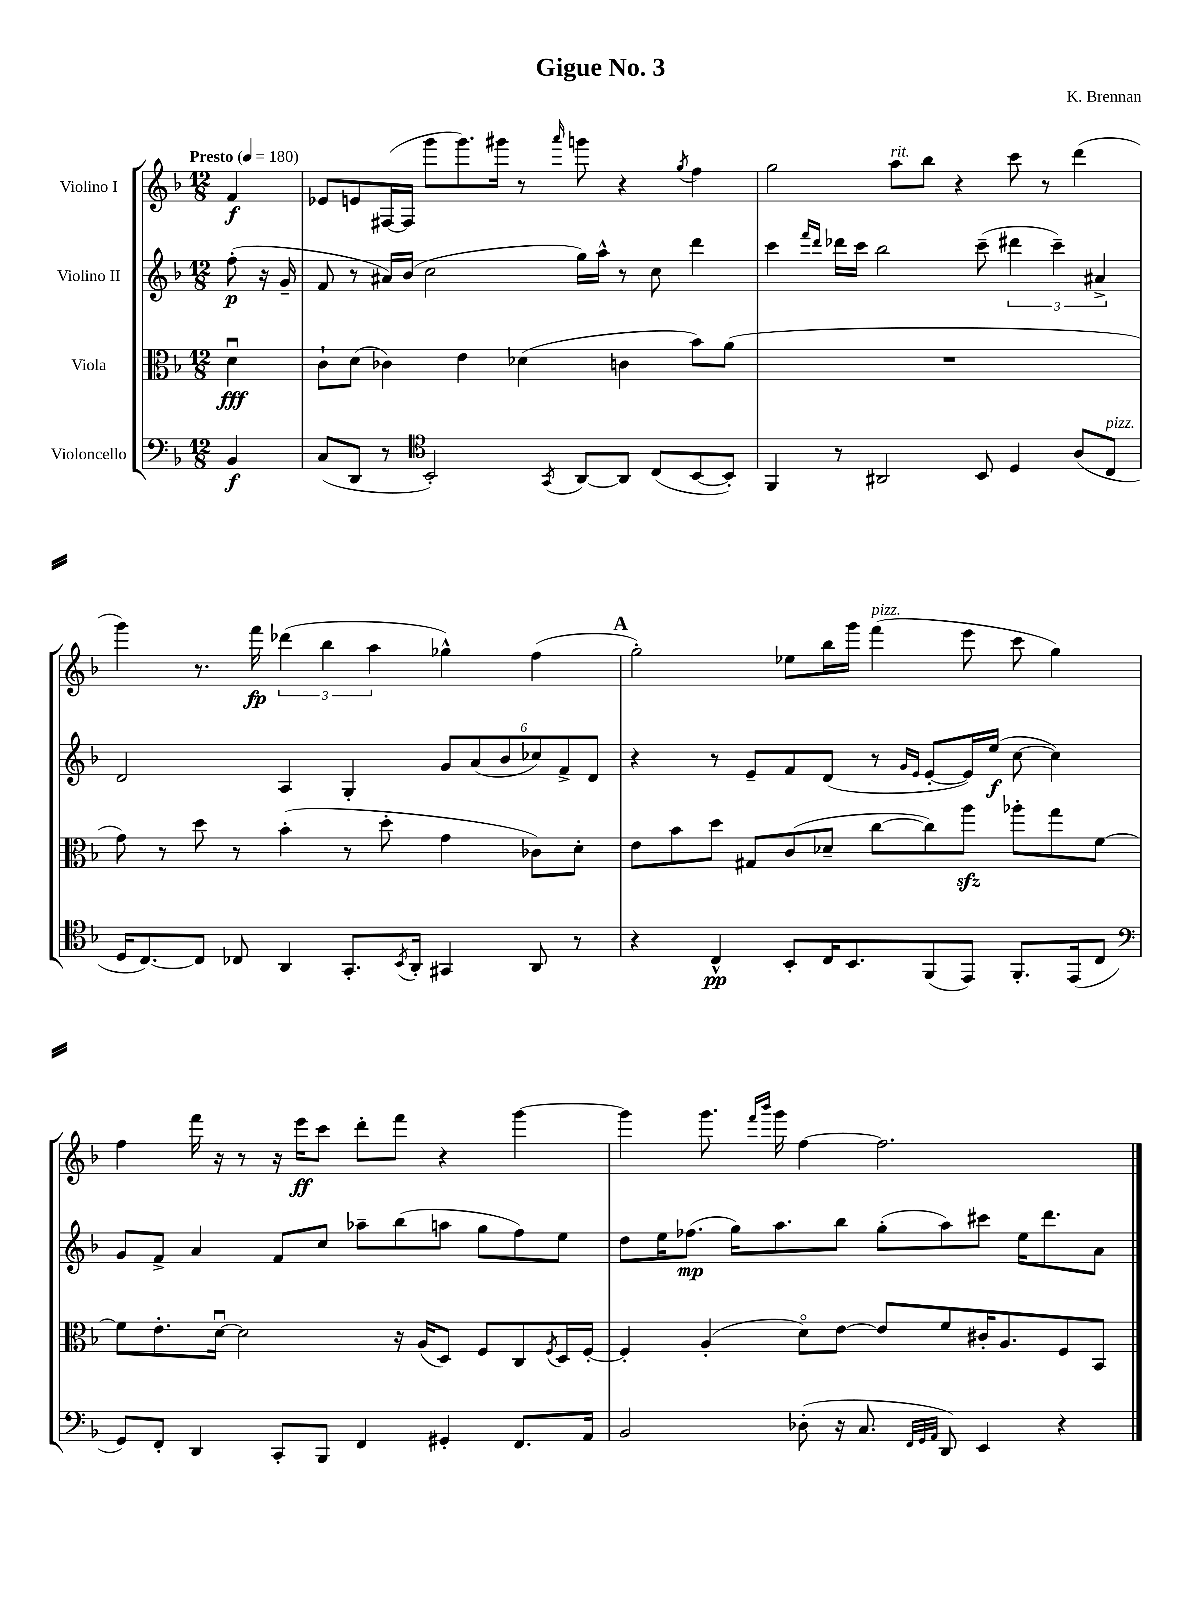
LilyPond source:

\header { title = "Gigue No. 3" composer = "K. Brennan" }
<<
\new StaffGroup <<
\new Staff = "s0" \with { instrumentName = "Violino I" } {
    \clef treble \key f \major \numericTimeSignature \time 12/8 \partial 4 \tempo "Presto" 4 = 180
    f'4\f |
    ees'8 e'8 fis16~( fis16 g'''8 g'''8.) gis'''16 r8 \grace { a'''16 } g'''8 r4 \acciaccatura { g''8 } f''4 |
    g''2 a''8^\markup { \italic "rit." } bes''8 r4 c'''8 r8 d'''4( |
    g'''4) r8. f'''16\fp \tuplet 3/2 { des'''4( bes''4 a''4 } ges''4-^) f''4( |
    \mark \markup { \bold "A" } g''2-.) ees''8 bes''16 g'''16 f'''4^\markup { \italic "pizz." }( e'''8 c'''8 g''4) |
    f''4 f'''16 r16 r8 r16 e'''16\ff c'''8 d'''8-. f'''8 r4 g'''4~ |
    g'''4 g'''8. \grace { f'''16 bes'''16 } g'''16 f''4~ f''2. \bar "|." |
}
\new Staff = "s1" \with { instrumentName = "Violino II" } {
    \clef treble \key f \major \numericTimeSignature \time 12/8 \partial 4
    f''8-.\p( r16 g'16-- |
    f'8 r8 ais'16) bes'16( c''2 g''16) a''16-^ r8 c''8 d'''4 |
    c'''4 \grace { f'''16 d'''16 } des'''16 c'''16 bes''2 c'''8--( \tuplet 3/2 { dis'''4 c'''4--) ais'4-> } |
    d'2 a4 g4-. \tuplet 6/4 { g'8 a'8( bes'8 ces''8) f'8-> d'8 } |
    \mark \markup { \bold "A" } r4 r8 e'8-- f'8 d'8( r8 \grace { g'16 e'16 } e'8~-. e'16) e''16\f( c''8~ c''4) |
    g'8 f'8-> a'4 f'8 c''8 aes''8-- bes''8( a''8 g''8 f''8) e''8 |
    d''8 e''16 fes''8.\mp( g''16) a''8. bes''8 g''8-.( a''8) cis'''8 e''16 d'''8. a'8 \bar "|." |
}
\new Staff = "s2" \with { instrumentName = "Viola" } {
    \clef alto \key f \major \numericTimeSignature \time 12/8 \partial 4
    d'4\downbow\fff |
    c'8-! d'8( ces'4) e'4 des'4( c'4 bes'8) a'8( |
    R1. |
    g'8) r8 d''8 r8 bes'4-.( r8 d''8-. g'4 ces'8) d'8-. |
    \mark \markup { \bold "A" } e'8 bes'8 d''8 gis8 c'8( des'8-- c''8~ c''8) a''8\sfz aes''8-. g''8 f'8~ |
    f'8 e'8.-. d'16~\downbow d'2 r16 a16( d8) f8 c8 \acciaccatura { f8 } d16 f16~-. |
    f4-. a4-.( d'8\flageolet) e'8~ e'8 f'8 cis'16-. a8. f8 bes,8 \bar "|." |
}
\new Staff = "s3" \with { instrumentName = "Violoncello" } {
    \clef bass \key f \major \numericTimeSignature \time 12/8 \partial 4
    bes,4\f |
    c8( d,8 r8 \clef tenor bes,2-.) \acciaccatura { g,8 } a,8~ a,8 c8( bes,8~ bes,8-.) |
    f,4 r8 ais,2 bes,8 d4 a8( c8^\markup { \italic "pizz." } |
    d16 c8.~) c8 ces8 a,4 g,8.-. \acciaccatura { bes,8 } a,16-. gis,4 a,8 r8 |
    \mark \markup { \bold "A" } r4 c4-^\pp bes,8-. c16 bes,8. f,8( e,8) f,8.-. e,16( c8 |
    \clef bass g,8) f,8-. d,4 c,8-. bes,,8 f,4 gis,4-. f,8. a,16 |
    bes,2 des8-.( r16 c8. \grace { f,32 g,32 a,32 } d,8) e,4 r4 \bar "|." |
}
>>
>>
\layout { \context { \Score \remove "Bar_number_engraver" } }
